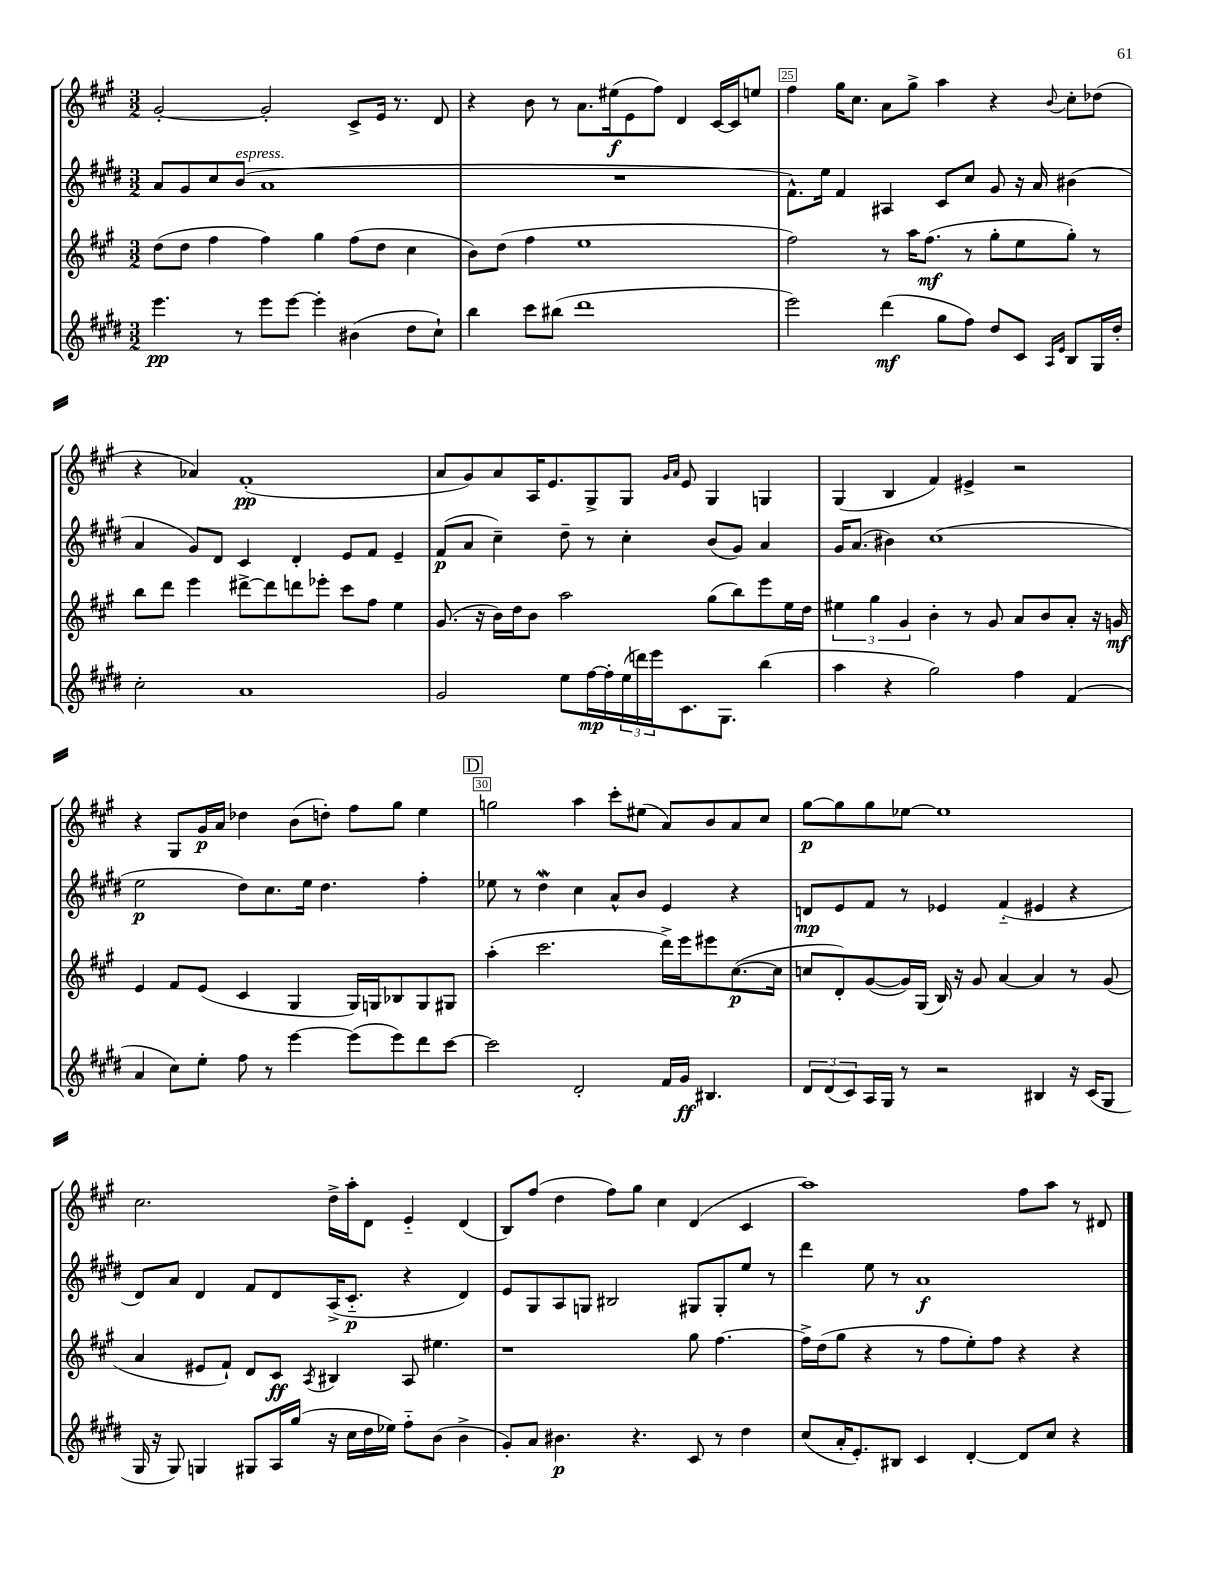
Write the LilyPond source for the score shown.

<<
\new StaffGroup <<
\new Staff = "s0" {
    \clef treble \key a \major \numericTimeSignature \time 3/2
    gis'2~-. gis'2-. cis'8-> e'16 r8. d'8 |
    r4 b'8 r8 a'8. eis''16\f( e'8 fis''8) d'4 cis'16~ cis'16 e''8 |
    fis''4 gis''16 cis''8. a'8 gis''8-> a''4 r4 \appoggiatura { b'8 } cis''8-. des''8( |
    r4 aes'4) fis'1-.\pp( |
    a'8 gis'8) a'8 a16 e'8. gis8-> gis8 \grace { gis'16 a'16 } e'8 gis4 g4 |
    gis4( b4 fis'4) eis'4-> r2 |
    r4 gis8 gis'16\p a'16 des''4 b'8( d''8-.) fis''8 gis''8 e''4 |
    \mark \markup { \box "D" } g''2 a''4 cis'''8-. eis''8( a'8) b'8 a'8 cis''8 |
    gis''8~\p gis''8 gis''8 ees''8~ ees''1 |
    cis''2. d''16-> a''16-. d'8 e'4-_ d'4( |
    b8) fis''8( d''4 fis''8) gis''8 cis''4 d'4( cis'4 |
    a''1) fis''8 a''8 r8 dis'8 \bar "|." |
}
\new Staff = "s1" {
    \clef treble \key e \major \numericTimeSignature \time 3/2
    a'8 gis'8 cis''8 b'8^\markup { \italic "espress." }( a'1 |
    R1. |
    fis'8.-^) e''16 fis'4 ais4 cis'8 cis''8 gis'8 r16 a'16 bis'4( |
    a'4 gis'8) dis'8 cis'4 dis'4-. e'8 fis'8 e'4-- |
    fis'8\p( a'8 cis''4--) dis''8-- r8 cis''4-. b'8( gis'8) a'4 |
    gis'16 a'8.( bis'4) cis''1( |
    e''2\p dis''8) cis''8. e''16 dis''4. fis''4-. |
    \mark \markup { \box "D" } ees''8 r8 dis''4\mordent cis''4 a'8-^ b'8 e'4 r4 |
    d'8\mp e'8 fis'8 r8 ees'4 fis'4-_( eis'4 r4 |
    dis'8) a'8 dis'4 fis'8 dis'8 a16->( cis'8.-_\p r4 dis'4) |
    e'8 gis8 a8 g8 bis2 gis8 gis8-. e''8 r8 |
    dis'''4 e''8 r8 a'1\f \bar "|." |
}
\new Staff = "s2" {
    \clef treble \key a \major \numericTimeSignature \time 3/2
    d''8( d''8 fis''4 fis''4) gis''4 fis''8( d''8 cis''4 |
    b'8) d''8( fis''4 e''1 |
    fis''2) r8 a''16 fis''8.\mf( r8 gis''8-. e''8 gis''8-.) r8 |
    b''8 d'''8 e'''4 dis'''8~-> dis'''8 d'''8 ees'''8-. cis'''8 fis''8 e''4 |
    gis'8.( r16 b'16) d''16 b'8 a''2 gis''8( b''8) e'''8 e''16 d''16 |
    \tuplet 3/2 { eis''4 gis''4 gis'4 } b'4-. r8 gis'8 a'8 b'8 a'8-. r16 g'16\mf |
    e'4 fis'8 e'8( cis'4 gis4 gis16) g16 bes8 g8 gis8 |
    \mark \markup { \box "D" } a''4-.( cis'''2. d'''16->) e'''16 eis'''8 cis''8.~\p( cis''16 |
    c''8 d'8-.) gis'8~( gis'16) gis16( b16) r16 gis'8 a'4~ a'4 r8 gis'8( |
    a'4 eis'8 fis'8-!) d'8 cis'8\ff \acciaccatura { a8 } bis4 a8 eis''4. |
    r1 gis''8 fis''4.~ |
    fis''16-> d''16( gis''8 r4 r8 fis''8 e''8-.) fis''8 r4 r4 \bar "|." |
}
\new Staff = "s3" {
    \clef treble \key e \major \numericTimeSignature \time 3/2
    e'''4.\pp r8 e'''8 e'''8~ e'''4-. bis'4( dis''8 cis''8-!) |
    b''4 cis'''8 bis''8( dis'''1 |
    e'''2) dis'''4\mf( gis''8 fis''8) dis''8 cis'8 \grace { a16 e'16 } b8 gis16 dis''16-. |
    cis''2-. a'1 |
    gis'2 e''8 fis''16~\mp fis''16-. \tuplet 3/2 { e''16( d'''16) e'''16 } cis'8. gis8. b''4( |
    a''4 r4 gis''2) fis''4 fis'4( |
    a'4 cis''8) e''8-. fis''8 r8 e'''4~ e'''8( e'''8) dis'''8 cis'''8~ |
    \mark \markup { \box "D" } cis'''2 dis'2-. fis'16 gis'16\ff bis4. |
    \tuplet 3/2 { dis'8 dis'8( cis'8) } a16 gis16 r8 r2 bis4 r16 cis'16( gis8 |
    gis16 r16 gis8) g4 gis8 a16 gis''16( r16 cis''16 dis''16 ees''16) fis''8-_ b'8( b'4-> |
    gis'8-.) a'8 bis'4.\p r4. cis'8 r8 dis''4 |
    cis''8( a'16-. e'8.-.) bis8 cis'4 dis'4~-. dis'8 cis''8 r4 \bar "|." |
}
>>
>>
\layout { \context { \Score currentBarNumber = #23 \override BarNumber.break-visibility = ##(#f #t #t) barNumberVisibility = #(every-nth-bar-number-visible 5) \override BarNumber.stencil = #(make-stencil-boxer 0.1 0.3 ly:text-interface::print) } }
